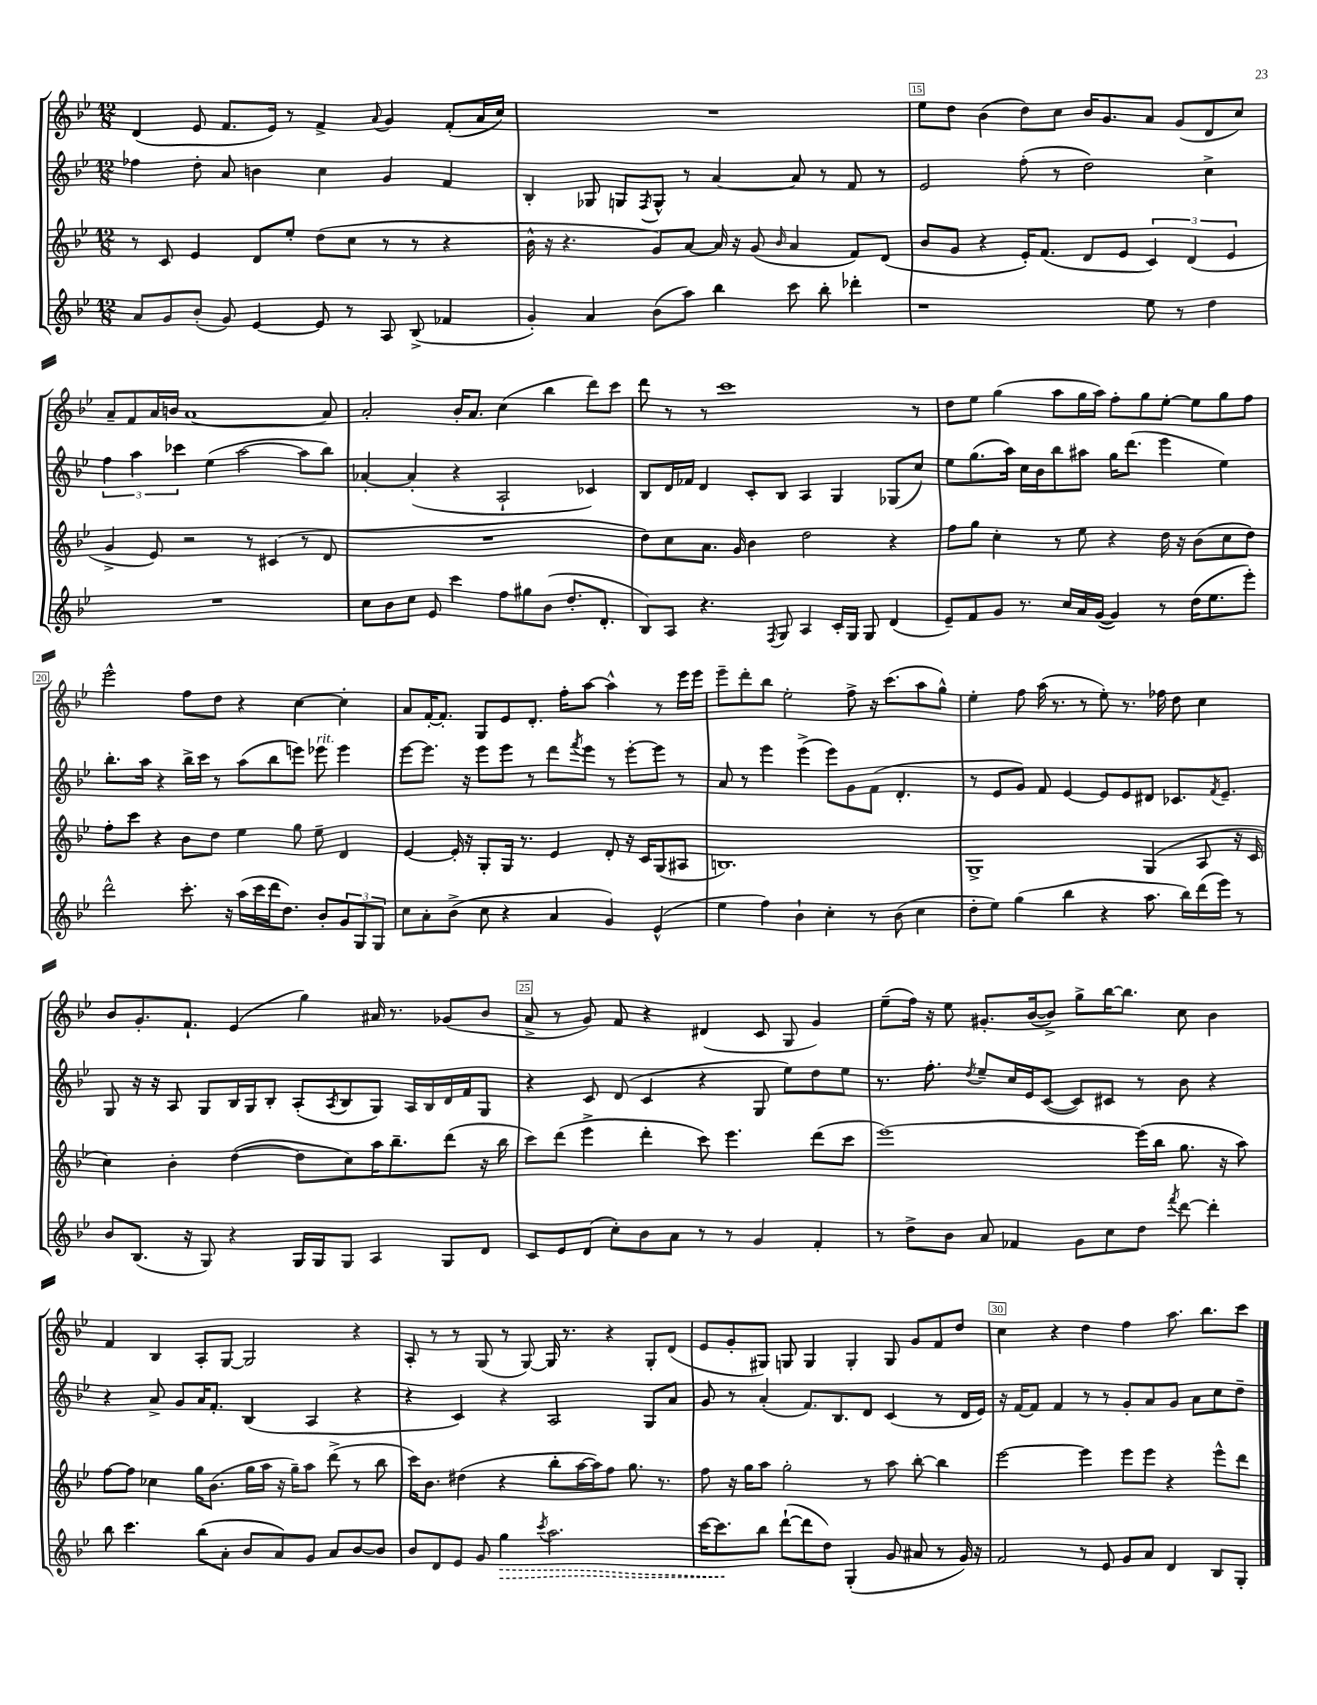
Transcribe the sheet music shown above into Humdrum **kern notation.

**kern	**dynam	**kern	**kern	**kern
*part4	*part4	*part3	*part2	*part1
*staff4	*staff4	*staff3	*staff2	*staff1
*clefG2	*	*clefG2	*clefG2	*clefG2
*k[b-e-]	*	*k[b-e-]	*k[b-e-]	*k[b-e-]
*M12/8	*	*M12/8	*M12/8	*M12/8
=13	=13	=13	=13	=13
8a/L	.	8r	4ff-X\	(4d/
8g/	.	8c/	.	.
(8b-'/J	.	4e-/	8dd'\	8e-/
8g/)	.	.	8a/	8.f/L
[4e-/	.	8d/L	4bn\	.
.	.	.	.	16e-/Jk)
.	.	8ee-'/J	.	8r
8e-/]	.	(8dd\L	4cc\	4f^/
8r	.	8cc\J	.	.
.	.	.	.	8qqa/
8A/	.	8r	4g/	4g/
(8B-^/	.	8r	.	.
4f-X/	.	4r	4f/	(8f'/L
.	.	.	.	16a/L
.	.	.	.	16cc/JJ)
=14	=14	=14	=14	=14
4g'/)	.	16b-^^\	4B-'/	1.r
.	.	16r	.	.
.	.	4.r	.	.
4a/	.	.	8G-X/	.
.	.	.	8Gn/L	.
.	.	.	8qF/	.
(8b-\L	.	8g/L)	8G^^/J	.
8aa\J)	.	[8a/J	8r	.
4bb-\	.	16a/]	[4a/	.
.	.	16r	.	.
.	.	(8g/	.	.
.	.	16qqb-/	.	.
8ccc\	.	4a/	8a/]	.
8bb-'\	.	.	8r	.
4ddd-X'\	.	8f/L)	8f/	.
.	.	(8d/J	8r	.
=15	=15	=15	=15	=15
1r	.	8b-/L	2e-/	8ee-\L
.	.	8g/J	.	8dd\J
.	.	4r	.	(4b-\
.	.	16e-'/KL)	(8ff'\	8dd\L)
.	.	(8.f/J	.	.
.	.	.	8r	8cc\J
.	.	8d/L	2dd\)	16b-/KL
.	.	.	.	8.g/
.	.	8e-/J	.	.
8ee-\	.	6c/)	.	8a/J
8r	.	.	.	(8g/L
.	.	(6d/	.	.
4dd\	.	.	4cc^\	8d/
.	.	6e-/	.	.
.	.	.	.	8cc/J)
!!LO:LB:g=z
=16	=16	=16	=16	=16
1.r	.	4g^/	6ff\	8a~/L
.	.	.	.	8f/
.	.	.	6aa\	.
.	.	8e-/)	.	16a/L
.	.	.	.	16bn/JJ
.	.	.	6ccc-X\	.
.	.	2r	.	[1a
.	.	.	(4ee-\	.
.	.	.	[2aa\	.
.	.	8r	.	.
.	.	(4c#X/	.	.
.	.	8r	8aa\L]	.
.	.	8d/	8bb-\J)	8a/]
=17	=17	=17	=17	=17
8cc\L	.	1.r	[4a-X'/	2a'/
8b-\	.	.	.	.
8cc\J	.	.	(4a-'/]	.
8e-/	.	.	.	.
4ccc\	.	.	4r	16b-'/KL
.	.	.	.	8.a/J
8ff\L	.	.	2A`/	(4cc\
8gg#X\	.	.	.	.
(8b-\J	.	.	.	4bb-\
8.dd'/L	.	.	.	.
.	.	.	4c-X/)	8ddd\L)
8.d'/J	.	.	.	.
.	.	.	.	8ccc\J
=18	=18	=18	=18	=18
8B-/L)	.	8dd\L)	8B-/L	8ddd\
8A/J	.	8cc\	16d/L	8r
.	.	.	16f-X/JJ	.
4.r	.	8.a\J	4d/	8r
.	.	.	.	1ccc
.	.	16g/	.	.
.	.	4b-\	8c'/L	.
8qF/	.	.	.	.
8G/	.	.	8B-/J	.
4A/	.	2dd\	4A/	.
16c'/LL	.	.	4G/	.
16G/JJ	.	.	.	.
8G/	.	.	.	.
(4d/	.	4r	(8G-X/L	.
.	.	.	8cc/J)	8r
=19	=19	=19	=19	=19
8e-~/L)	.	8ff\L	8ee-\L	8dd\L
8f/	.	8gg\J	(8.gg\	8ee-\J
8g/J	.	4cc'\	.	(4gg\
.	.	.	16aa\Jk)	.
8.r	.	.	16cc\LL	.
.	.	.	16b-\J	.
.	.	8r	8bb-\	8aa\L
16cc/LL	.	.	.	.
16a/	.	8ee-\	8aa#X\J	16gg\L
([16g/JJ	.	.	.	16aa\JJ)
4g/])	.	4r	16gg\KL	8ff'\L
.	.	.	(8.ddd\J	.
.	.	.	.	8gg\
8r	.	16dd\	4eee-\	[8ee-'\J
.	.	16r	.	.
(16dd\KL	.	(8b-\L	.	8ee-\L]
8.ee-\	.	.	.	.
.	.	8cc\	4ee-\)	8gg\
8eee-'\J)	.	8dd\J)	.	8ff\J
!!LO:LB:g=z
=20	=20	=20	=20	=20
2ddd^^\	.	8ff'\L	8.bb-'\L	2eee-^^\
.	.	8ccc\J	.	.
.	.	.	16aa\Jk	.
.	.	4r	4r	.
8.ccc'\	.	8b-\L	16bb-^\LL	8ff\L
.	.	.	16ccc\JJ	.
.	.	8dd\J	8r	8dd\J
16r	.	.	.	.
(16aa\LL	.	4ee-\	(8aa\L	4r
16ccc\	.	.	.	.
16ddd\J	.	.	8bb-\	.
8.dd\J)	.	.	.	.
.	.	8gg\	8eeen\J)	[4cc\
!	!	!	!LO:TX:a:i:t=rit.	!
8b-'/L	.	8ee-~\	8eee-X\	.
12g/	.	4d/	4eee-\	4cc'\]
12G/	.	.	.	.
12G/J	.	.	.	.
=21	=21	=21	=21	=21
8cc\L	.	[4e-/	[8eee-\L	8a/L
8a'\	.	.	8.eee-\J]	[16f'/K
.	.	.	.	8.f'/J]
(8b-^\J	.	16e-'/]	.	.
.	.	16r	16r	.
8cc\	.	8G'/L	8eee-\L	8G/L
4r	.	16G/Jk	8eee-\J	8e-/
.	.	8.r	.	.
.	.	.	8r	8.d'/J
4a/	.	4e-/	8ddd\L	.
.	.	.	.	16ff'\KL
.	.	.	8qfff/	.
.	.	.	8eee-\J	[8aa\J
4g/)	.	8d'/	8r	4aa^^\]
.	.	16r	[8eee-'\L	.
.	.	16c/KL	.	.
(4e-^^/	.	(8G/	8eee-\J]	8r
.	.	8A#X/J	8r	16eee-\LL
.	.	.	.	16eee-\JJ
=22	=22	=22	=22	=22
4ee-\	.	1.Bn)	8a/	8eee-~\L
.	.	.	8r	8ddd'\
4ff\)	.	.	4eee-\	8bb-\J
.	.	.	.	2ee-'\
4b-`\	.	.	(4eee-^\	.
4cc'\	.	.	8eee-\L)	.
.	.	.	8g\	8ff^\
8r	.	.	(8f\J	16r
.	.	.	.	(8.ccc\L
(8b-\	.	.	4.d'/	.
4cc\	.	.	.	8aa\
.	.	.	.	8gg^^\J)
=23	=23	=23	=23	=23
8dd'\L	.	1G^	8r	4ee-'\
8ee-\J)	.	.	8e-/L	.
(4gg\	.	.	8g/J)	8ff\
.	.	.	8f/	(16aa\
.	.	.	.	8.r
4bb-\	.	.	[4e-/	.
.	.	.	.	8r
4r	.	.	8e-/L]	8ee-'\)
.	.	.	8e-/	8.r
8.aa\	.	(4G/	8d#X/J	.
.	.	.	.	16ff-X\
.	.	.	8.c-X/L	8dd\
16bb-\LL)	.	.	.	.
(16ddd\	.	8A/	.	4cc\
.	.	.	8qf/	.
16eee-\JJ)	.	.	8.e-~/J	.
8r	.	16r	.	.
.	.	16c/	.	.
!!LO:LB:g=z
=24	=24	=24	=24	=24
8b-/L	.	4cc\)	8G/	8b-/L
(8.B-/J	.	.	16r	8.g'/
.	.	.	16r	.
.	.	4b-'\	8A/	.
16r	.	.	.	8.f`/J
8G/)	.	.	8G/L	.
4r	.	([4dd\	16B-/L	(4e-/
.	.	.	16G/J	.
.	.	.	8B-'/J	.
16G/LL	.	8dd\L]	(8A'/L	4gg\)
16G/J	.	.	.	.
.	.	.	8qA/	.
8G/J	.	8cc\)	8B-/	.
4A/	.	16aa\K	8G/J)	16a#X/
.	.	8.bb-~\	.	8.r
.	.	.	16A/LL	.
.	.	.	16B-/	.
8G/L	.	(8ddd\J	16d/	(8g-X/L
.	.	.	16f/J	.
8d/J	.	16r	8G/J	8b-/J
.	.	16bb-\	.	.
=25	=25	=25	=25	=25
8c/L	.	8ccc\L)	4r	8a^/
8e-/	.	(8ddd\J	.	8r
(8d/J	.	4eee-^\	8c/	8g/)
8cc'\L)	.	.	(8d/	8f/
8b-\	.	4ddd'\	4c/	4r
8a\J	.	.	.	.
8r	.	8ccc\)	4r	(4d#X/
8r	.	4.eee-\	.	.
4g/	.	.	8G/	8c/
.	.	.	8ee-\L)	8G/
4f'/	.	(8ddd\L	8dd\	4g/)
.	.	8ccc\J	8ee-\J	.
=26	=26	=26	=26	=26
8r	.	[1eee-)	8.r	(8ee-~\L
8dd^\L	.	.	.	16ff\Jk)
.	.	.	8.ff'\	16r
8b-\J	.	.	.	8ee-\
.	.	.	8qdd/	.
8a/	.	.	8ee-~/L	8.g#X'/L
4f-X/	.	.	16cc/L	.
.	.	.	16e-/J	([16b-/k
.	.	.	([8c/J	8b-^/J])
8g\L	.	.	8c/L])	8gg^\L
8cc\	.	.	8c#X/J	[16bb-\K
.	.	.	.	8.bb-\J]
8dd\J	.	(16eee-\LL]	8r	.
.	.	16bb-\JJ	.	.
8qfff/	.	.	.	.
[8ddd\	.	8.gg\	8b-\	8cc\
4ddd'\]	.	.	4r	4b-\
.	.	16r	.	.
.	.	8aa\)	.	.
!!LO:LB:g=z
=27	=27	=27	=27	=27
8bb-\	.	[8ff\L	4r	4f/
4.ccc\	.	8ff\J]	.	.
.	.	4cc-X\	8a^/	4B-/
.	.	.	8g/L	.
(8bb-\L	.	16gg\KL	16a/K	8A'/L
.	.	(8.b-\J	8.f'/J	.
8a'\J	.	.	.	[8G/J
8b-/L	.	16gg\LL	(4B-/	2G/]
.	.	16aa\JJ	.	.
8a/)	.	16r	.	.
.	.	16gg~\KL)	.	.
8g/J	.	8aa\J	4A/	.
8a/L	.	(8ddd^\	.	.
[8b-/	.	8r	4r	4r
8b-/J]	.	8bb-\	.	.
=28	=28	=28	=28	=28
8b-/L	.	16ccc\KL)	4r	8A'/
.	.	8.b-\J	.	.
8d/	.	.	.	8r
8e-/J	.	(4dd#X\	4c/)	8r
8g/	.	.	.	(8G/
!	!LO:HP:b	!	!	!
4gg\	>	4r	4r	8r
.	.	.	.	[8G/)
8qccc/	.	.	.	.
2.aa\	.	8bb-'\L	2A/	16G/]
.	.	.	.	8.r
.	.	[16aa\L	.	.
.	.	16aa\J])	.	.
.	.	8ff\J	.	4r
.	.	8.gg\	.	.
.	.	.	8G/L	8G'/L
.	.	8.r	.	.
.	.	.	8a/J	(8d/J
=29	=29	=29	=29	=29
[16ccc\KL	.	8ff\	8g/	8e-/L
8.ccc\]	.	.	.	.
.	.	16r	8r	8g'/
.	.	16gg\KL	.	.
8bb-\J	]	8aa\J	(4a'/	8G#X/J)
([8ddd`\L	.	2gg'\	.	8Gn/
8ddd\]	.	.	8.f/L)	4G/
8dd\J)	.	.	.	.
.	.	.	8.B-/	.
(4G'/	.	.	.	4G'/
.	.	8r	8d/J	.
8g/	.	8aa\	(4c/	8G/
8a#X/	.	[8bb-'\	.	8g/L
8r	.	4bb-\]	8r	8f/
16g/)	.	.	16d/LL	8dd/J
16r	.	.	16e-/JJ)	.
=30	=30	=30	=30	=30
2f/	.	[2eee-\	16r	4cc\
.	.	.	[16f/KL	.
.	.	.	8f/J]	.
.	.	.	4f/	4r
8r	.	4eee-\]	8r	4dd\
8e-/	.	.	8r	.
8g/L	.	8eee-\L	8g'/L	4ff\
8a/J	.	8eee-\J	8a/	.
4d/	.	4r	8g/J	8.aa\
.	.	.	8a\L	.
.	.	.	.	8.bb-\L
8B-/L	.	8eee-^^\L	8cc\	.
8G'/J	.	8ddd\J	8dd~\J	8ccc\J
==	==	==	==	==
*-	*-	*-	*-	*-
